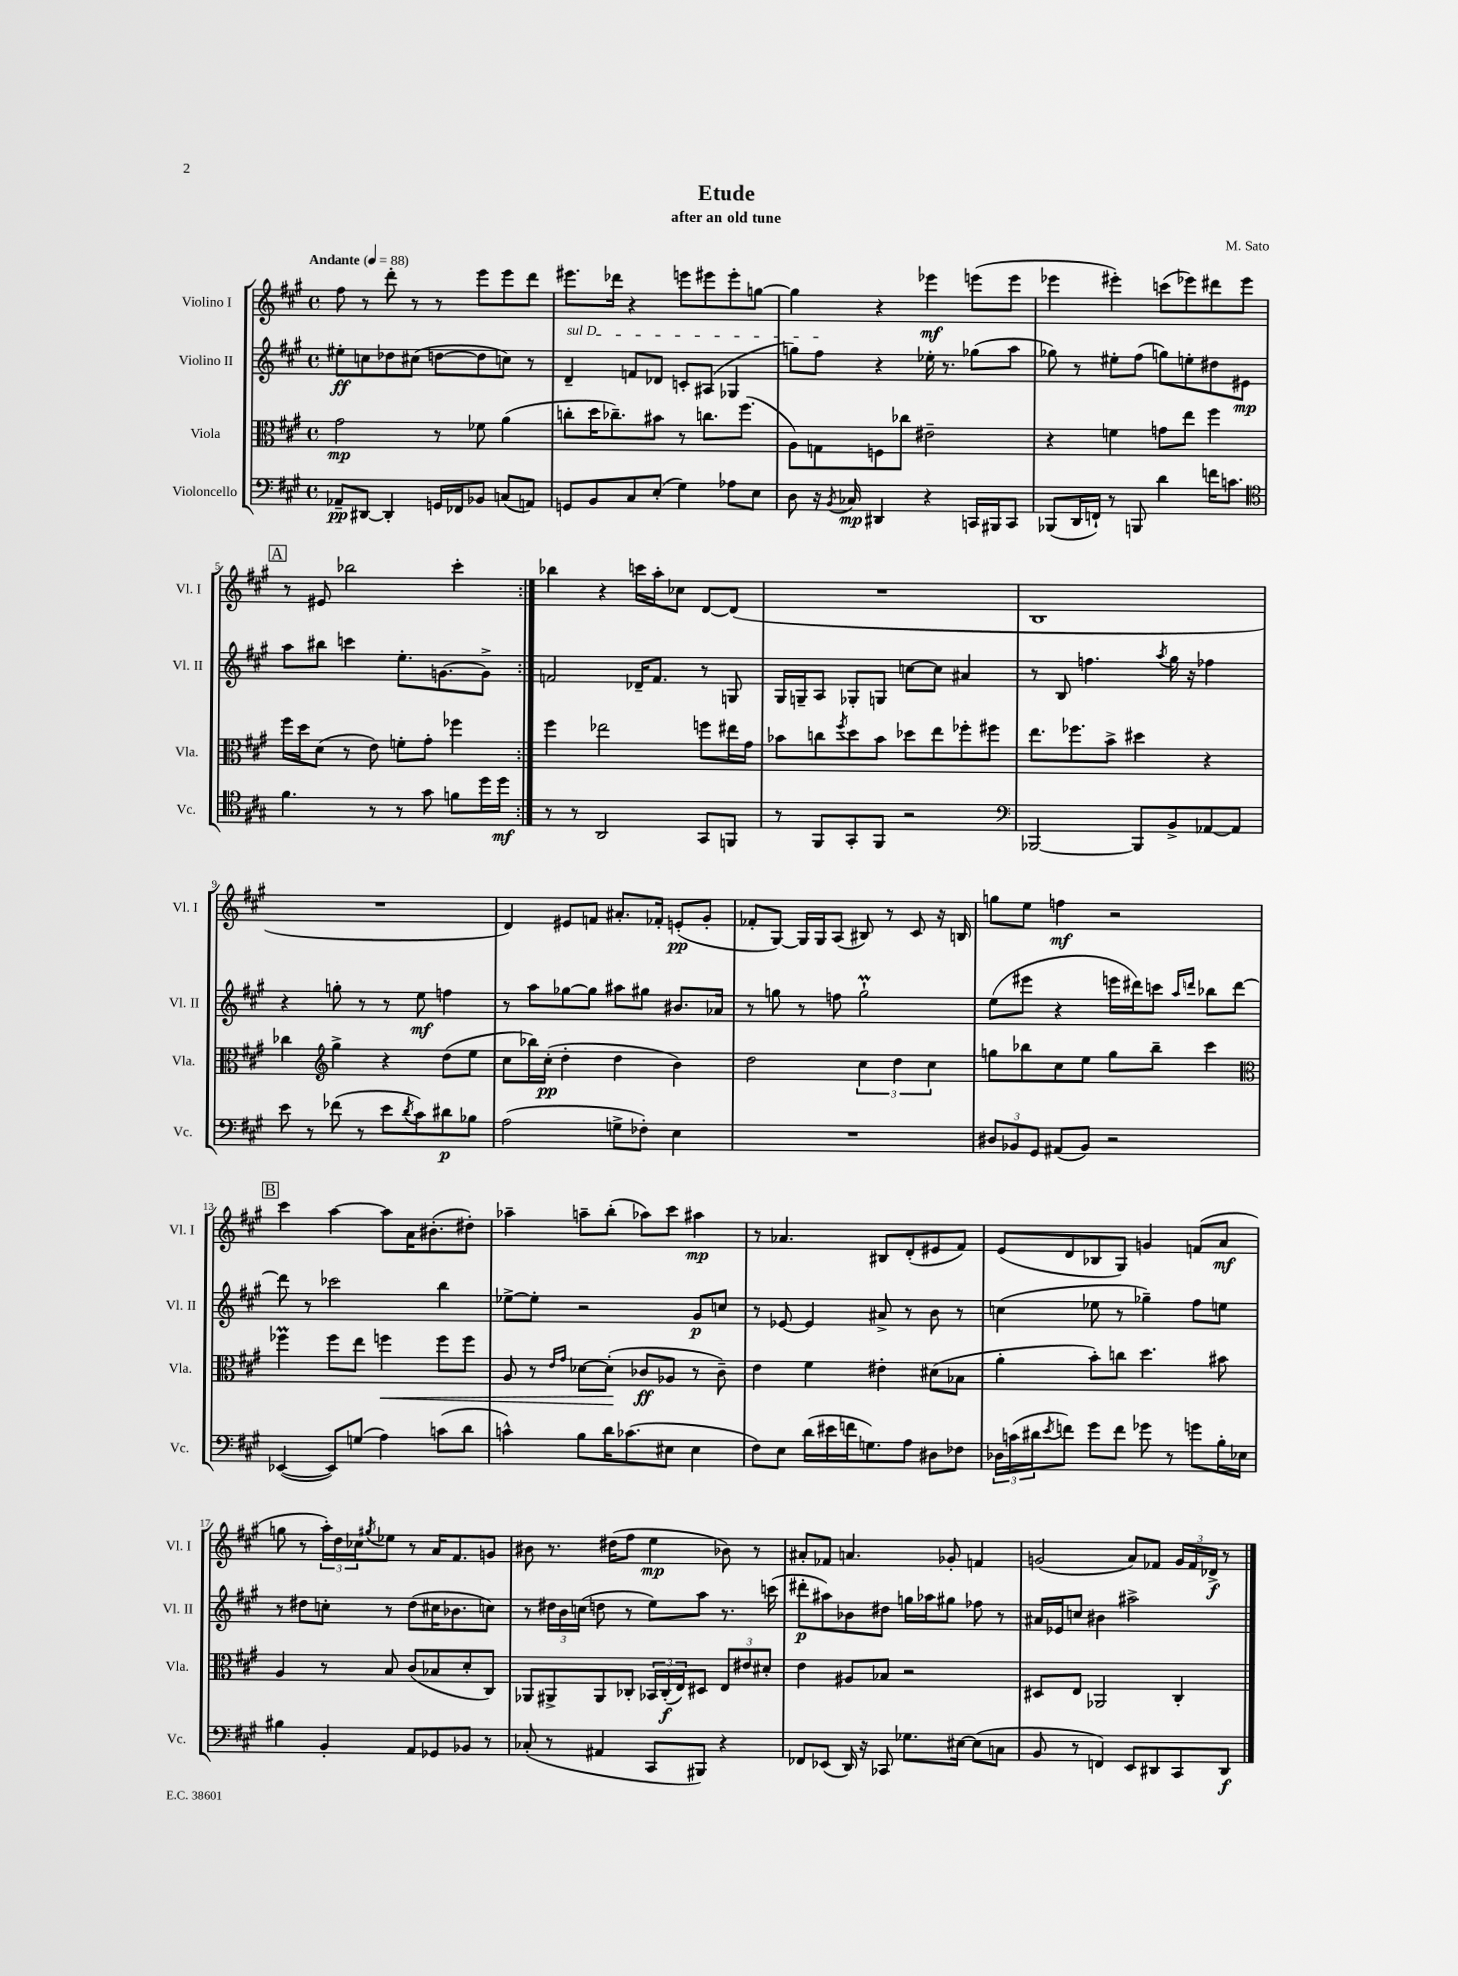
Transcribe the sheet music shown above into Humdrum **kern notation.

**kern	**kern	**kern	**kern
*staff4	*staff3	*staff2	*staff1
*clefF4	*clefC3	*clefG2	*clefG2
*k[f#c#g#]	*k[f#c#g#]	*k[f#c#g#]	*k[f#c#g#]
*M4/4	*M4/4	*M4/4	*M4/4
*met(c)	*met(c)	*met(c)	*met(c)
*MM88	*MM88	*MM88	*MM88
8AA-~	2g#	8ee#'	8ff#
[8DD#	.	8cc	8r
4DD#']	.	8dd-	8ddd'
.	.	(8cc#	8r
16GG	8r	[8dd	8r
16FF-	.	.	.
8BB-	8f-	8dd]	8eee
(8C	(4a	8cc)	8eee
8AA)	.	8r	8ddd
=	=	=	=
8GG	8cc'	4d~	8.eee#
8BB	16dd	.	.
.	8.cc-~)	.	16ddd-
8C#	.	8f	4r
(8E'	8b#	8d-	.
4G#)	8r	8c'	8eee
.	8.cc	(8A#	8eee#
8A-	.	4G-	8eee#'
.	(8.ff#	.	.
8E	.	.	[8gg
=	=	=	=
8D	8A)	8gg)	4gg]
16r	8G	8ff#	.
8qBB	.	.	.
16C-	.	.	.
4DD#	8F	4r	4r
.	8cc-	.	.
4r	2e#~	16ee-'	4eee-
.	.	8.r	.
16CC	.	(8gg-	(8eee
16BBB#	.	.	.
8CC	.	8aa	8eee
=	=	=	=
(8BBB-	4r	8gg-)	4eee-
16DD	.	8r	.
16FF`)	.	.	.
8r	4f	8ee#'	4eee#')
8BBB	.	(8ff#	.
4d	8g	8gg)	(8ccc
.	8ee	8ee'	8eee-)
16f	4ff#	8dd#	8ddd#
8.c	.	.	.
.	.	8e#	8eee-
=	=	=	=
*clefC4	*	*	*
4.f#	16ff#	8aa	8r
.	16dd	.	.
.	(8d	8bb#	8e#
.	8r	4ccc	2bb-
8r	8e)	.	.
8r	8f'	8.ee'	.
8g#	8g#'	.	.
.	.	[8.g	.
8f	4ff-	.	4ccc#'
16dd	.	8g^]	.
16dd	.	.	.
=:|!	=:|!	=:|!	=:|!
8r	4ff#	2f	4bb-
8r	.	.	.
2AA	2ee-	.	4r
.	.	16d-~	16ccc
.	.	8.f	16aa'
.	.	.	8cc-
8GG#	8ff	8r	[8d
8FF	16ee#	8G	(8d]
.	16g#	.	.
=	=	=	=
8r	8b-	16G#	1r
.	.	16G~	.
8FF#	8cc	8A	.
.	8qff#	.	.
8GG#'	8dd	8G-'	.
8FF#	8b-	8G	.
2r	8dd-	[8cc	.
.	8ee	8cc]	.
.	8ff-'	4a#	.
.	8ff#	.	.
=	=	=	=
*clefF4	*	*	*
[2BBB-	8.ee	8r	1B
.	.	8B	.
.	8.ff-	.	.
.	.	4.ff	.
.	8b^	.	.
8BBB-]	4dd#	.	.
.	.	8qaa	.
8BB^	.	16gg#	.
.	.	16r	.
[8AA-	4r	4ff-	.
8AA-]	.	.	.
=	=	=	=
8e	4cc-	4r	1r
8r	.	.	.
*	*clefG2	*	*
(8f-	4gg#^	8gg'	.
8r	.	8r	.
8e	4r	8r	.
8qd	.	.	.
8c#)	.	8ee	.
8d#	(8dd	4ff	.
8B-	8ee	.	.
=	=	=	=
(2A	8cc#	8r	4d)
.	16bb-)	8aa	.
.	(16cc#'	.	.
.	4dd'	[8gg-	8e#
.	.	8gg-]	8f
8G^	4dd	8aa#	8.a#'
8F-')	.	8gg#	.
.	.	.	16f-'
4E	4b)	8.b#	(8e'
.	.	.	8g#'
.	.	16a-	.
=	=	=	=
1r	2dd	8r	8f-'
.	.	8gg	[8G#)
.	.	8r	16G#]
.	.	.	16G#
.	.	8ff	(8A
.	6cc#	2gg`	8B#)
.	.	.	8r
.	6dd	.	.
.	.	.	8c#
.	6cc#	.	.
.	.	.	16r
.	.	.	16B
=	=	=	=
12D#	8gg	(8ee	8gg
12BB-	.	.	.
.	8bb-	8eee#	8ee
12GG#	.	.	.
(8AA#	8cc#	4r	4ff
8BB-)	8ee	.	.
2r	8gg	16eee	2r
.	.	16ddd#)	.
.	8bb-~	8ccc	.
.	.	16qqaa	.
.	.	16qqddd	.
.	4ccc#	8bb-	.
.	.	[8ddd	.
=	=	=	=
*	*clefC3	*	*
([4EE-	4ff-	8ddd]	4ccc#
.	.	8r	.
8EE-])	8ff-	2ccc-	[4aa
(8G	8ee	.	.
4A)	4ff	.	8aa]
.	.	.	16a
.	.	.	(8.b#'
(8c	8ff	4bb	.
8d	8ff	.	8dd#')
=	=	=	=
4c^^)	8A	[8ee-^	4aa-~
.	8r	8ee-']	.
.	16qqe	.	.
.	16qqg#	.	.
8B	[8d-	2r	8aa~
16d	(8d-']	.	(8bb'
(8.c-	.	.	.
.	8c-	.	8aa-)
8E#	8A-	.	8ccc#
4E#	8r	8g#	4aa#
.	8c-~)	8cc	.
=	=	=	=
8F#)	4e	8r	8r
8E	.	[8e-	4.a-
(16d	4f#	4e-]	.
16e#	.	.	.
16f	.	.	.
8.G)	.	.	.
.	4e#'	8a#^	8B#
8A	.	8r	(8d'
8D#	(8d#	8b	8e#
8F-	8B-	8r	8f#)
=	=	=	=
24D-	4a'	(4cc	(8e
(24c	.	.	.
24d#	.	.	.
8qe	.	.	.
8f)	.	.	8d
8g#	8b')	8ee-	8B-
8f	8cc	8r	8G#)
8g-	4.dd	4gg-~)	4g
8r	.	.	.
8g	.	8ff#	(8f
16B'	8b#	8ee	8a
16E-	.	.	.
=	=	=	=
4B#	4A	8r	8gg
.	.	8dd#	8r
4BB'	8r	8cc'	24aa')
.	.	.	24dd
.	.	.	24cc-
.	.	.	8qgg#
.	8B	8r	8ee-
8AA	(8c#	(8dd#	8r
8GG-	8B-	16cc#	16a
.	.	8.b-	8.f#
8BB-	8d'	.	.
8r	8C#)	8cc)	8g
=	=	=	=
(8C-'	8AA-	8r	8b#
8r	8AA#^	24dd#	8.r
.	.	24b	.
.	.	(24cc	.
4AA#	8AA#	8dd	.
.	.	.	(16dd#
.	8C-'	8r	8ff#
8CC#	24BB-	8ee)	4ee
.	(24C-'	.	.
.	24E)	.	.
8BBB#)	8D#	8aa	.
4r	12E	8.r	8b-)
.	12e#	.	.
.	.	.	8r
.	12d#'	.	.
.	.	(16ccc	.
=	=	=	=
8FF-	4e	8ddd#'	8a#'
(8EE-	.	8aa#)	8f-
16DD)	8A#	8b-	4.a
16r	.	.	.
8CC-	8B-	8dd#	.
8.G-	2r	16gg	.
.	.	16aa-	.
.	.	8gg#	8g-'
[16E#	.	.	.
(8E#]	.	8ff-	4f
8C	.	8r	.
=	=	=	=
8BB	8D#	16a#	(2g
.	.	16e-	.
8r	8E	8cc	.
4FF)	2AA-	4b#	.
8EE	.	2aa#^	8a)
8DD#	.	.	8f-
8CC#	4C#'	.	24g
.	.	.	24f-
.	.	.	24d-^
8DD#	.	.	8r
==	==	==	==
*-	*-	*-	*-
